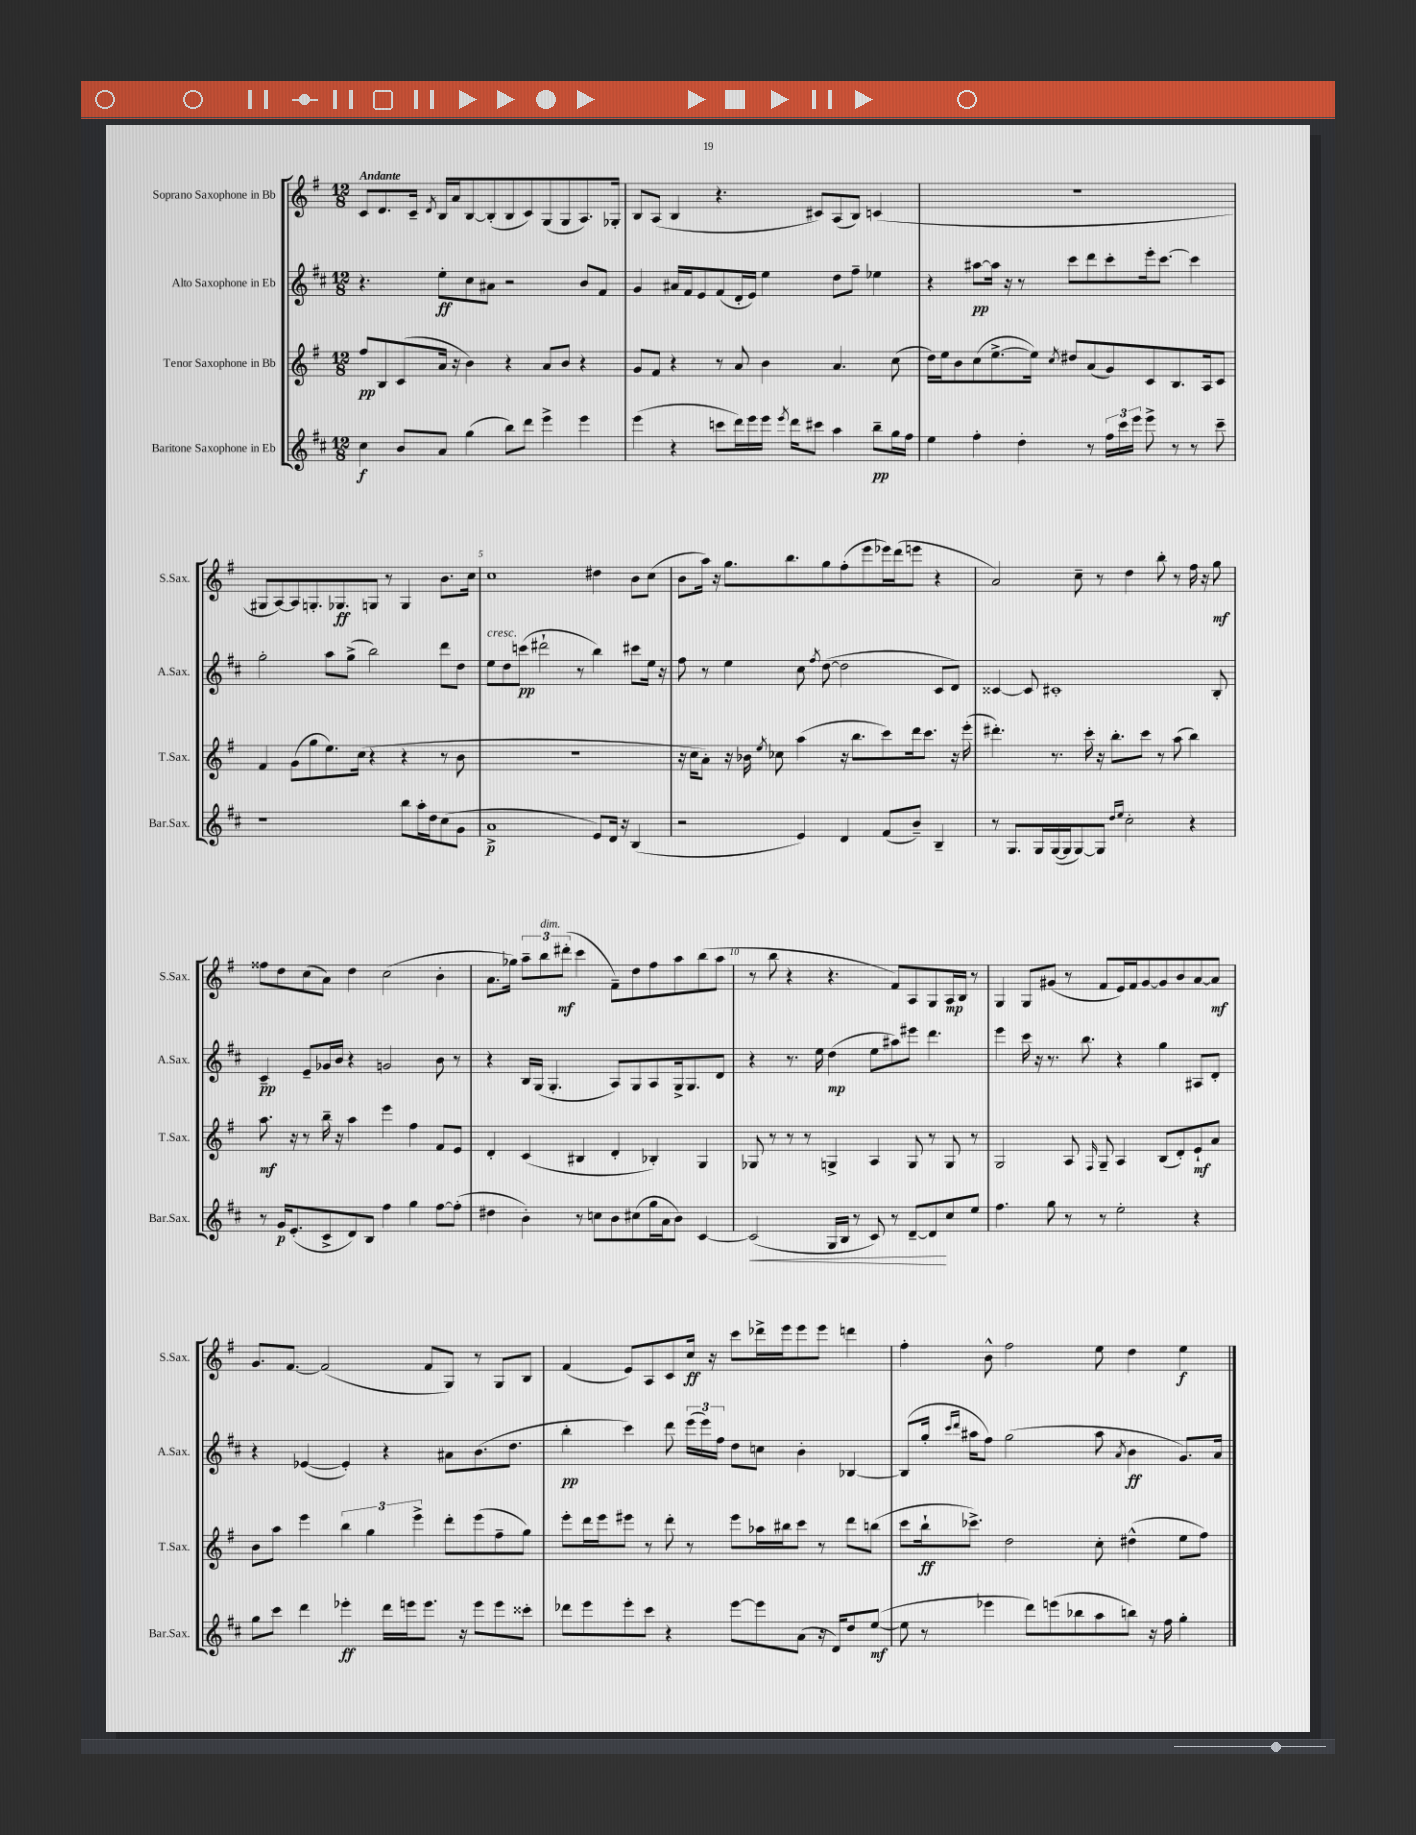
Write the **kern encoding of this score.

**kern	**kern	**kern	**kern
*staff4	*staff3	*staff2	*staff1
*clefG2	*clefG2	*clefG2	*clefG2
*k[f#c#]	*k[f#]	*k[f#c#]	*k[f#]
*M12/8	*M12/8	*M12/8	*M12/8
4cc#	8ff#	4.r	8c
.	8B	.	8.d
8b	(8c	.	.
.	.	.	16c~
.	.	.	8qd
8a	16a	8ee'	16B
.	16r	.	16a
(4gg	4b)	8cc#	[8B
.	.	8a#	(8B']
8bb)	4r	2r	8B
8ddd	.	.	8c)
4eee^	8a	.	(8G
.	8b	.	8G
4eee	4r	8b	8.A)
.	.	8f#	.
.	.	.	16G-'
=	=	=	=
(4eee	8g	4g	8B
.	8f#	.	(8A
4r	4r	16a#	4B
.	.	16f#	.
.	.	8e	.
8ccc	8r	(8f#	4.r
16ddd)	8a	16d'	.
16eee	.	16e)	.
16eee	4b	4ee	.
8qeee	.	.	.
16ddd	.	.	.
8ccc#	.	.	8c#)
4aa	4.a	8dd	(8A
.	.	8ff#~	8B)
8bb~	.	4ee-	(4c
16gg	(8cc	.	.
16ff#	.	.	.
=	=	=	=
4ee	16dd)	4r	1.r
.	16ee	.	.
.	8b	.	.
4ff#'	(8cc	[8aa#	.
.	[8.ee^	16aa#]	.
.	.	16r	.
4dd'	.	8r	.
.	16ee])	.	.
.	8qcc	.	.
.	8dd#	8ccc#	.
8r	(8a	8ddd	.
24ff#	8g)	8ccc#'	.
24ccc#	.	.	.
24eee	.	.	.
8eee^	8c	16eee'	.
.	.	[8.ccc#	.
8r	8.B	.	.
8r	.	4ccc#]	.
.	16A	.	.
8ccc#~	8c	.	.
=	=	=	=
1r	4f#	2gg'	8G#
.	.	.	[8A)
.	(8g	.	8A]
.	8gg	.	8.G'
.	8.ee)	8aa	.
.	.	.	8.G-
.	.	(8gg^	.
.	(16cc	.	.
.	4r	2bb)	8G
.	.	.	8r
8bb	4r	.	4G
16aa'	.	.	.
16dd	.	.	.
(8cc#	8r	8ddd	8.b
8g	8b	8dd	.
.	.	.	16cc
=	=	=	=
1a^	1.r	8ee	1cc
.	.	8dd	.
.	.	(8ccc	.
.	.	2ddd#`	.
.	.	8r	.
8e)	.	4bb)	4dd#
16d	.	.	.
16r	.	.	.
(4B	.	8ccc#	8b
.	.	16ee	(8cc
.	.	16r	.
=	=	=	=
2r	16r	8ff#	8b
.	16cc	.	.
.	8a')	8r	16aa)
.	.	.	16r
.	16r	4ee	8.gg
.	16b-	.	.
.	8qee	.	.
.	8cc-	.	.
.	.	.	8.bb
4e)	(4aa	8cc#	.
.	.	8qff#	.
.	.	([8dd	8gg
4d	16r	2dd]	(8ff#'
.	8.bb	.	.
.	.	.	8eee
(8f#	8ccc)	.	16eee-)
.	.	.	(16ddd
8b~)	16ddd	.	8eee
.	8.ccc	.	.
4B~	.	8c#	4r
.	16r	8d)	.
.	(16eee'	.	.
=	=	=	=
8r	4.ddd#')	[4c##	2a)
8.G	.	.	.
.	.	8c##]	.
16G	.	.	.
([16G	8.r	1c#'	.
16G]	.	.	.
[8G)	.	.	8cc~
.	16ccc'	.	.
8G]	16r	.	8r
.	8.bb'	.	.
16qqdd	.	.	.
16qqee	.	.	.
2cc#'	.	.	4dd
.	8ccc	.	.
.	8r	.	8bb'
.	(8aa	.	8r
4r	4bb)	.	16ff#
.	.	.	16r
.	.	8B'	8gg
=	=	=	=
8r	8.aa	4c#~	8ff##
16g	.	.	8dd
(8.e'	16r	.	.
.	8r	8e~	(8cc
8c#^	16bb~	16g-	8a)
.	16r	16b	.
8d)	4aa	4r	4dd
8B	.	.	.
4ff#	4eee	2g	(2cc
4gg	4ff#	.	.
[8ff#	8f#	8b	4b'
(8ff#']	8e	8r	.
=	=	=	=
4dd#	4d'	4r	8.a
.	.	.	16gg-)
4b')	(4c	16B	12aa~
.	.	(16G	.
.	.	.	12bb
.	.	4.G'	.
.	.	.	(12ddd#'
8r	4B#	.	4ccc
8cc	.	.	.
8b	4d'	8A)	8f#~)
(8cc#	.	8G	8dd
16gg	4B-')	8A	8ff#
16a	.	.	.
8b)	.	16G^	8aa
.	.	8.G	.
[4c#	4G	.	(8bb
.	.	8d	8aa
=	=	=	=
(2c#]	8G-	4r	8r
.	8r	.	8bb
.	8r	8.r	4r
.	8r	.	.
.	.	16ee	.
16G	4G^	(4dd	4.r
16B	.	.	.
8r	.	.	.
8c#)	4A	8ee	.
8r	.	8aa#)	8f#)
[8d~	8G	8eee#	8A
8d]	8r	4.ddd	8G
8cc#	8G	.	16A
.	.	.	16B
8ee	8r	.	8r
=	=	=	=
4.ff#	2G	4eee	4G
.	.	16ccc#	8G
.	.	16r	.
8gg	.	8.r	(8g#
8r	8A	.	8r
.	.	8.bb	.
.	16qqF#	.	.
8r	8G~	.	8f#
2ee'	4A	4r	16e)
.	.	.	16f#
.	.	.	[8g#
.	(8B	4gg	8g#]
.	8d')	.	8b
4r	8e`	8A#	[8a
.	8a	8d'	8a]
=	=	=	=
8gg	8b	4r	8.g
8ccc#	8aa	.	.
.	.	.	[8.f#
4ddd	4eee	([4e-	.
.	.	.	(2f#]
4eee-'	6bb	4e-'])	.
.	6gg	.	.
16ddd	.	4r	.
16eee	.	.	.
.	6eee^	.	.
8.eee	.	.	8f#
.	8ddd'	8a#	8G)
16r	.	.	.
8eee	(8eee	(8.b	8r
8eee	8ff#~	.	8G
.	.	8.dd	.
8ccc##'	8gg)	.	8B
=	=	=	=
8ddd-	8eee'	4bb'	(4f#
8eee	16ddd	.	.
.	16eee	.	.
8eee'	8eee#	4ccc#)	8e)
8ccc#	8r	.	8A
4r	8ddd'	8ddd	8c
.	8r	(24eee	16cc
.	.	24eee)	.
.	.	.	16r
.	.	24ff#	.
[8eee	8eee#	8dd	8ccc
8eee]	16aa-	8cc	16ddd-^
.	16bb#	.	16eee
(8a	8ccc	4b'	8eee
16r	8r	.	8eee
16d)	.	.	.
8dd	8ddd	[4B-	4ddd
([8ee	(8bb	.	.
=	=	=	=
8ee]	8ccc	(8B-]	4ff#'
8r	16bb`	16gg'	.
.	.	16qqccc#	.
.	.	16qqddd	.
.	8.ccc-^)	16aa#	.
4eee-	.	8ff#)	8b^^
.	2dd	(2gg	2ff#
8ddd)	.	.	.
(8eee	.	.	.
8bb-	.	.	.
8aa	8cc'	8aa#	8ee
.	.	8qa	.
8bb)	(4dd#^^	4b	4dd
16r	.	.	.
16ff#	.	.	.
4gg'	8ee	8.g)	4ee
.	8ff#)	.	.
.	.	16a	.
==	==	==	==
*-	*-	*-	*-
